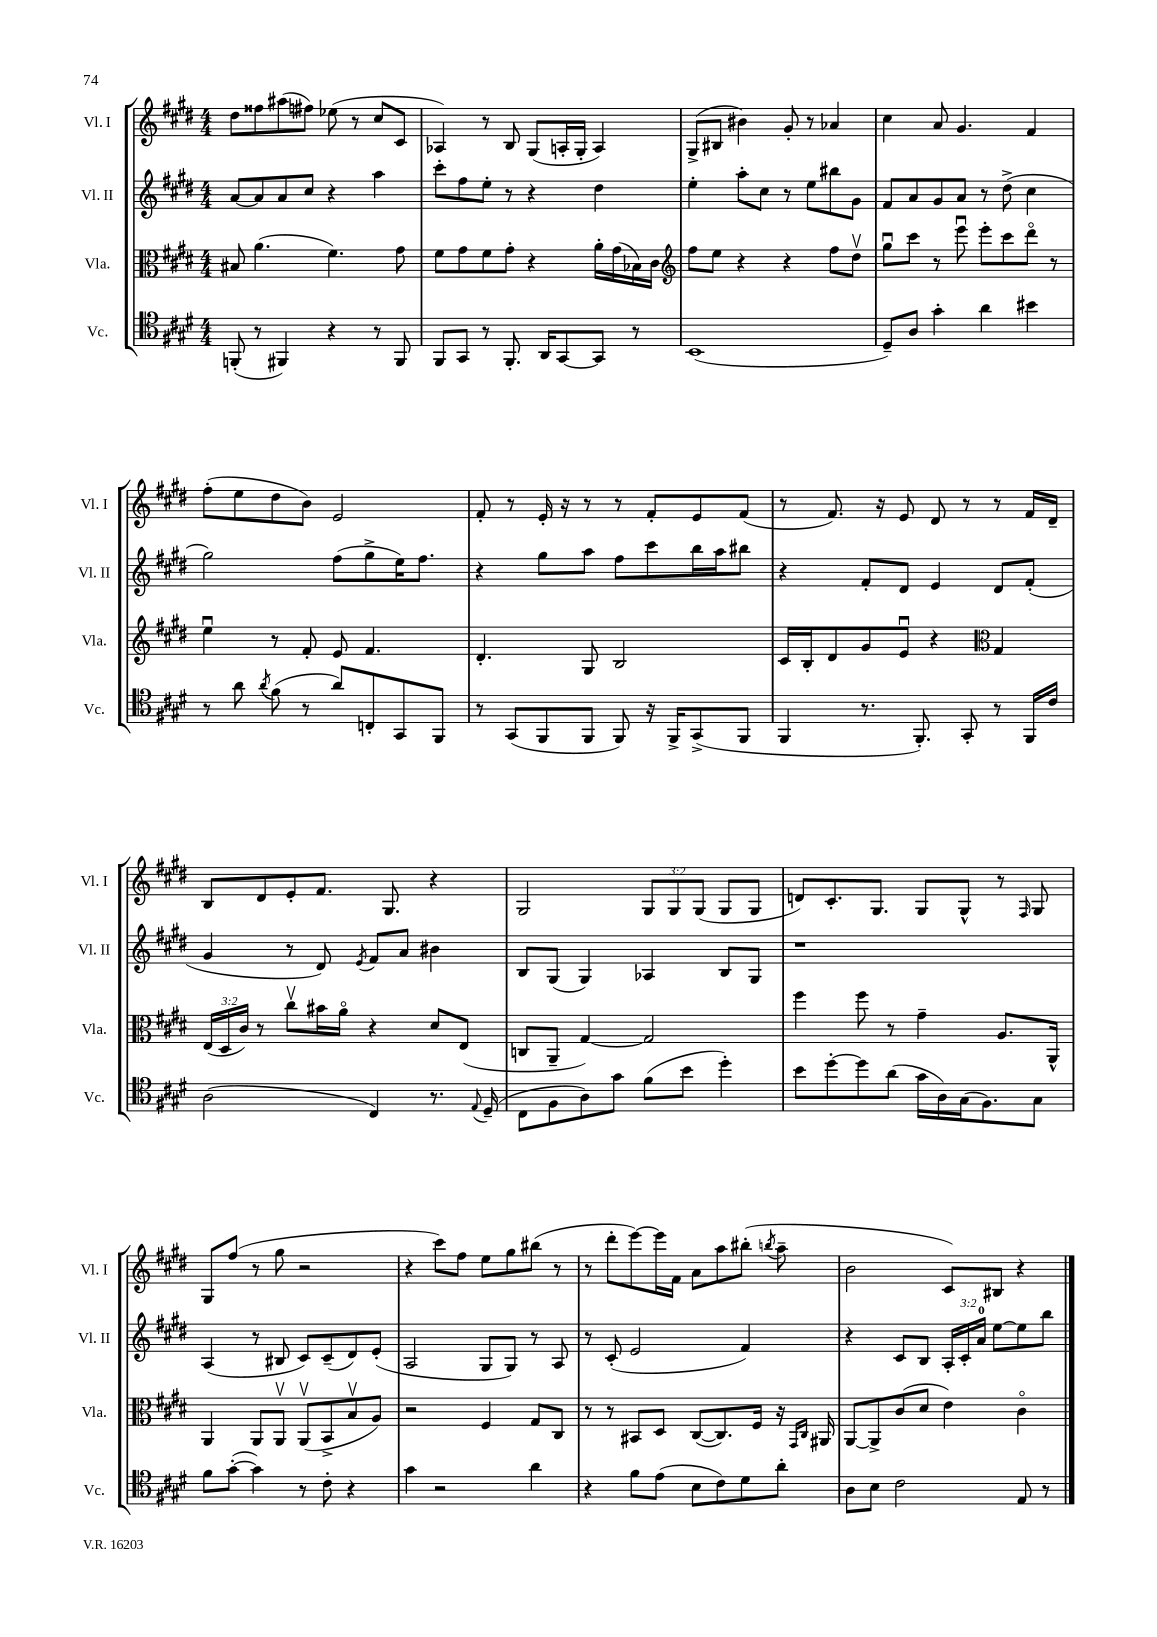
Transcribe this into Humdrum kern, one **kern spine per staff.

**kern	**kern	**kern	**kern
*part4	*part3	*part2	*part1
*staff4	*staff3	*staff2	*staff1
*I"Vc.	*I"Vla.	*I"Vl. II	*I"Vl. I
*I'Vc.	*I'Vla.	*I'Vl. II	*I'Vl. I
*clefC4	*clefC3	*clefG2	*clefG2
*k[f#c#g#d#]	*k[f#c#g#d#]	*k[f#c#g#d#]	*k[f#c#g#d#]
*M4/4	*M4/4	*M4/4	*M4/4
=58	=58	=58	=58
(8FFn'/	8B#X/	[8a/L	8dd#\L
8r	(4.a\	8a/]	8ff##X\
4FF#X/)	.	8a/	(8aa#X\
.	.	8cc#/J	8ff#X\J)
4r	4.f#\)	4r	(8ee-X\
.	.	.	8r
8r	.	4aa\	8cc#/L
8FF#/	8g#\	.	8c#/J
=59	=59	=59	=59
8FF#/L	8f#\L	8ccc#'\L	4A-X/)
8GG#/J	8g#\	8ff#\	.
8r	8f#\	8ee'\J	8r
8.FF#'/	8g#'\J	8r	8B/
.	4r	4r	(8G#/L
16AA/KL	.	.	.
[8GG#/	.	.	16An'/L
.	.	.	16G#'/JJ
8GG#/J]	16a'\LL	4dd#\	4A/)
.	(16g#\	.	.
8r	16B-X\)	.	.
.	16c#\JJ	.	.
=60	=60	=60	=60
*	*clefG2	*	*
(1BB	8ff#\L	4ee'\	(8G#^/L
.	8ee\J	.	8B#X/J
.	4r	8aa'\L	4b#X\)
.	.	8cc#\J	.
.	4r	8r	8g#'/
.	.	8ee\L	8r
.	8ff#\L	8bb#X\	4a-X/
.	8dd#v\J	8g#\J	.
=61	=61	=61	=61
8D#~/L)	8gg#u\L	8f#/L	4cc#\
8A/J	8ccc#\J	8a/	.
4g#'\	8r	8g#/	8a/
.	8eeeu\	8a/J	4.g#/
4a\	8eee'\L	8r	.
.	8ccc#\	(8dd#^\	.
4b#X\	8ddd#\J	4cc#\	4f#/
.	8r	.	.
!!LO:LB:g=z
=62	=62	=62	=62
8r	4eeu\	2gg#\)	(8ff#'\L
8a\	.	.	8ee\
8qa/	.	.	.
(8f#\	8r	.	8dd#\
8r	8f#'/	.	8b\J)
8a/L)	8e/	(8ff#\L	2e/
8Cn'/	4.f#/	8gg#^\	.
8GG#/	.	16ee\K)	.
.	.	8.ff#\J	.
8FF#/J	.	.	.
=63	=63	=63	=63
8r	4.d#'/	4r	8f#'/
(8GG#/L	.	.	8r
8FF#/	.	8gg#\L	16e'/
.	.	.	16r
8FF#/J	8G#/	8aa\J	8r
8FF#/)	2B/	8ff#\L	8r
16r	.	8ccc#\	8f#'/L
16FF#^/KL	.	.	.
(8GG#^/	.	16bb\L	8e/
.	.	16aa\J	.
8FF#/J	.	8bb#X\J	(8f#/J
=64	=64	=64	=64
4FF#/	16c#/LL	4r	8r
.	16B'/J	.	.
.	8d#/	.	8.f#/)
8.r	8g#/	8f#'/L	.
.	.	.	16r
.	8eu/J	8d#/J	8e/
8.FF#'/)	.	.	.
.	4r	4e/	8d#/
8GG#'/	.	.	8r
*	*clefC3	*	*
8r	4G#/	8d#/L	8r
16FF#/LL	.	(8f#'/J	16f#/LL
16c#/JJ	.	.	16d#~/JJ
!!LO:LB:g=z
=65	=65	=65	=65
(2A\	(24E/LL	4g#/	8B/L
.	24D#/	.	.
.	24c#/JJ)	.	.
.	8r	.	8d#/
.	8cc#v\L	8r	8e'/
.	16b#X\L	8d#/)	8.f#/J
.	16a\JJ	.	.
.	.	8qe/	.
4C#/)	4r	8f#/L	.
.	.	.	8.G#/
.	.	8a/J	.
8.r	8d#/L	4b#X\	4r
.	(8E/J	.	.
8qqE/	.	.	.
(16D#~/	.	.	.
=66	=66	=66	=66
8C#\L	8Cn/L	8B/L	2G#/
8F#\	8AA~/J	(8G#/J	.
8A\)	[4G#/)	4G#/)	.
8g#\J	.	.	.
(8f#\L	2G#/]	4A-X/	12G#/L
.	.	.	12G#/
8b\J	.	.	.
.	.	.	(12G#/J
4dd#'\)	.	8B/L	8G#/L
.	.	8G#/J	8G#/J
=67	=67	=67	=67
8b\L	4ff#\	1r	8dn/L)
[8dd#'\	.	.	8.c#'/
8dd#\]	8ff#\	.	.
.	.	.	8.G#/J
(8a\J	8r	.	.
16g#\LL	4g#~\	.	8G#/L
16A\)	.	.	.
(16G#\J	.	.	8G#^^/J
8.F#\)	.	.	.
.	8.A/L	.	8r
.	.	.	16qqF#/
8G#\J	.	.	8G#/
.	16AA^^/Jk	.	.
!!LO:LB:g=z
=68	=68	=68	=68
8f#\L	4AA/	(4A/	8G#/L
([8g#'\J	.	.	(8ff#/J
4g#\])	8AA/L	8r	8r
.	8AAv/J	8B#X/	8gg#\
8r	(8AAv/L	8c#/L)	2r
8c#'\	8BB^/	(8c#~/	.
4r	8Bv/	8d#/)	.
.	8A/J)	(8e'/J	.
=69	=69	=69	=69
4g#\	2r	2A/	4r
2r	.	.	8ccc#\L)
.	.	.	8ff#\J
.	4F#/	8G#/L	8ee\L
.	.	8G#/J)	8gg#\
4a\	8G#/L	8r	(8bb#X\J
.	8C#/J	8A/	8r
=70	=70	=70	=70
4r	8r	8r	8r
.	8r	(8c#'/	8ddd#'\L
8f#\L	8BB#X/L	2e/	[8eee\)
(8e\J	8D#/J	.	16eee\L]
.	.	.	16f#\JJ
8B\L	([8C#/L	.	8a\L
8c#\)	8.C#/])	.	8aa\
8d#\	.	4f#/)	(8bb#X'\J
.	16F#/Jk	.	.
.	.	.	8qbbn/
8a'\J	16r	.	8aa~\
.	16qqGG#/LL	.	.
.	16qqC#/JJ	.	.
.	16AA#X/	.	.
=71	=71	=71	=71
8A\L	[8AA/L	4r	2b\
8B\J	8AA^/]	.	.
2c#\	(8c#/	8c#/L	.
.	8d#/J	8B/J	.
.	4e\)	24A'/LL	8c#/L)
.	.	24c#'/	.
.	.	24a/JJ	.
.	.	[8ee\L	8B#X/J
8E/	4c#\	8ee\]	4r
8r	.	8bb\J	.
==	==	==	==
*-	*-	*-	*-
